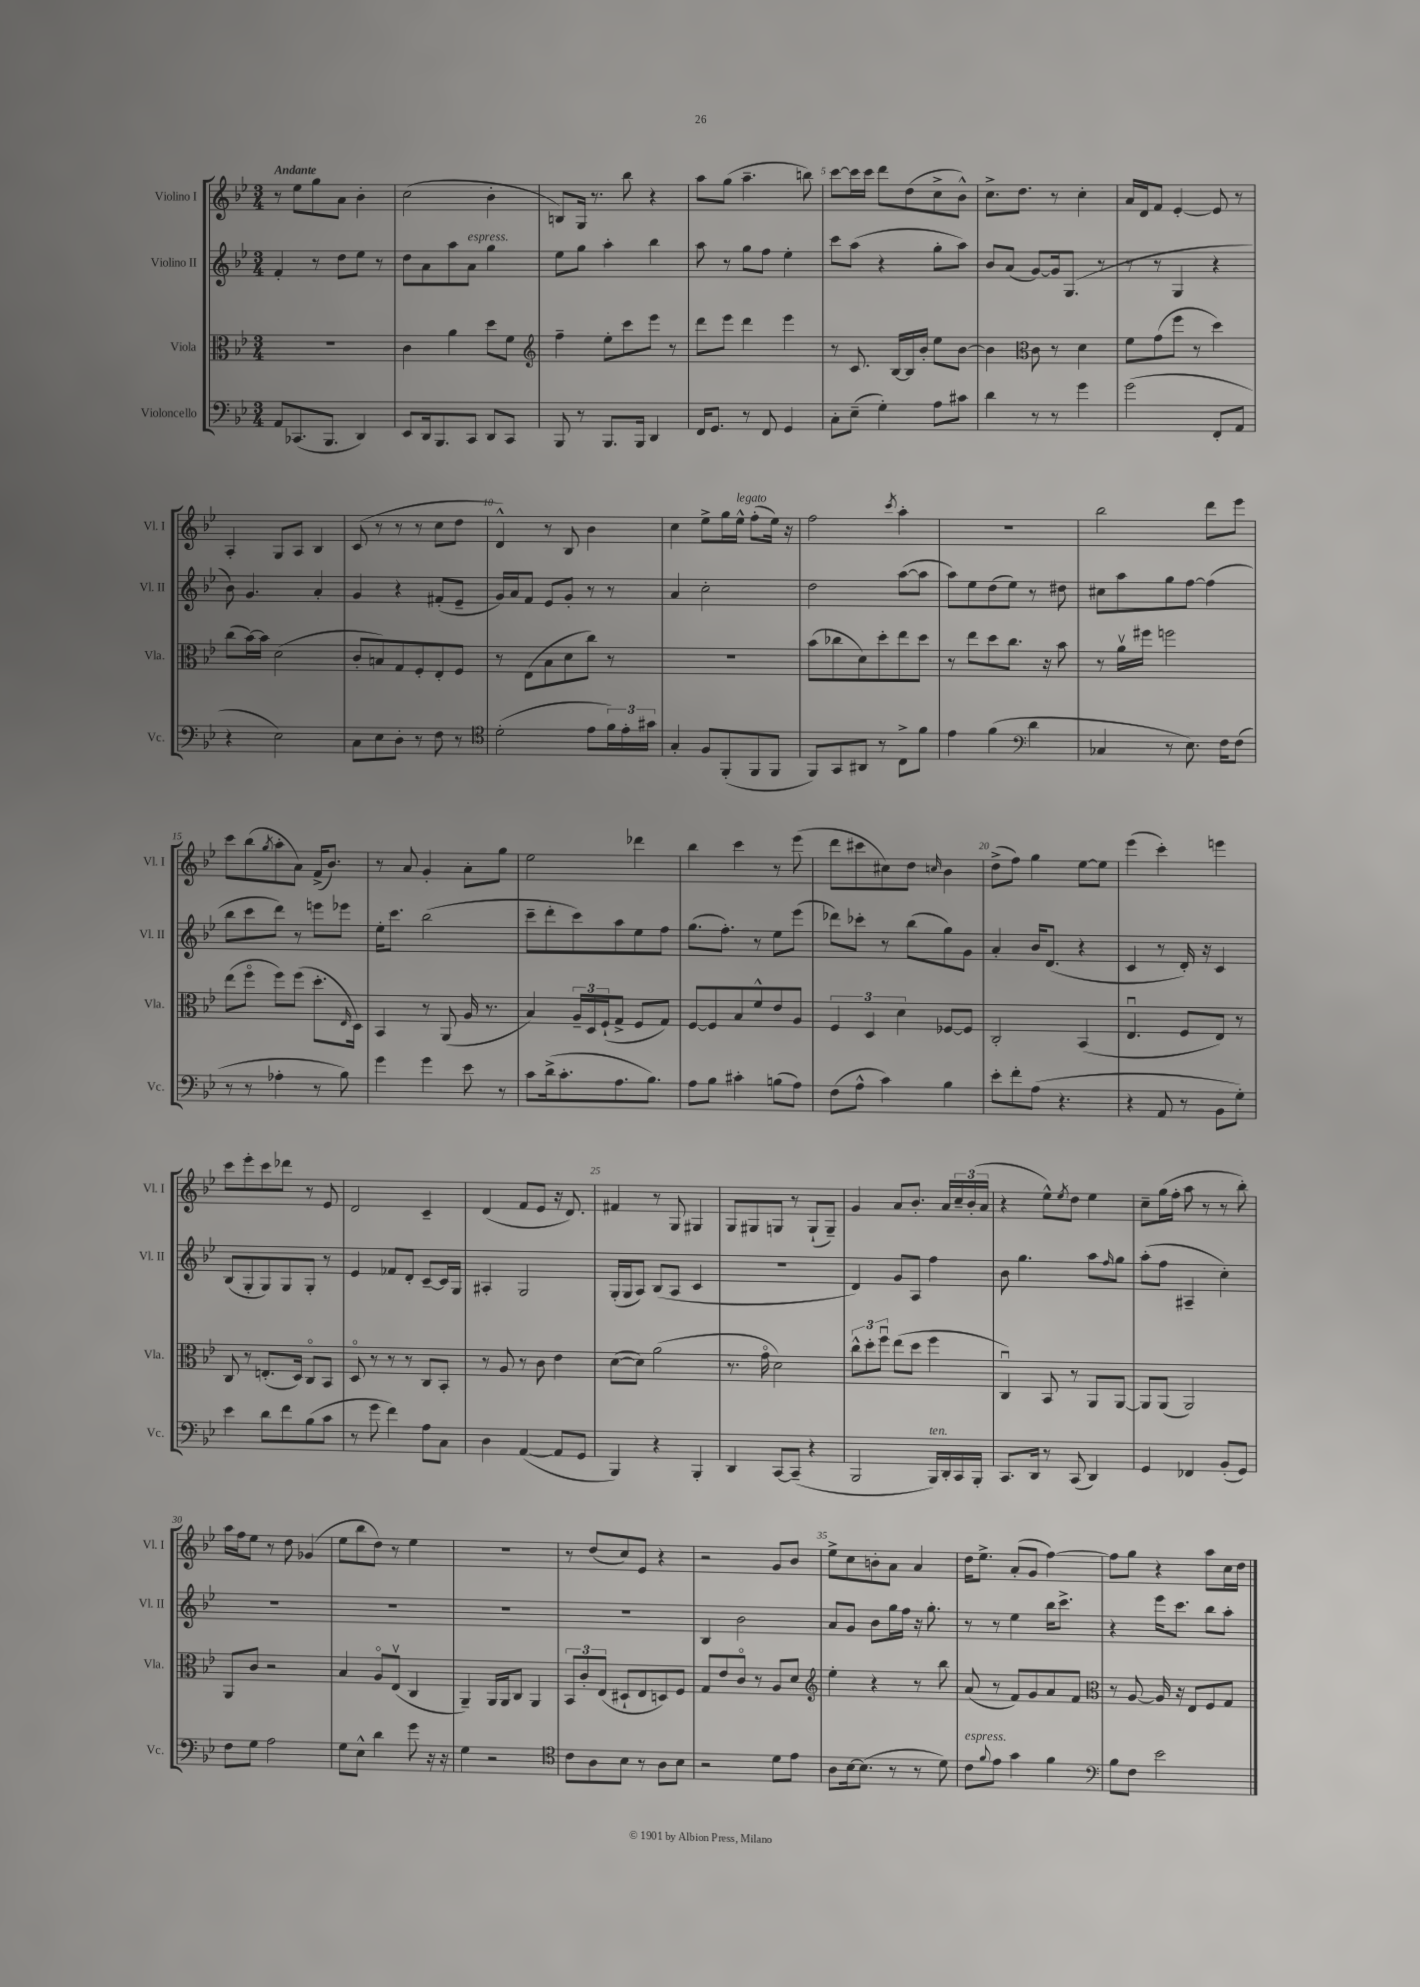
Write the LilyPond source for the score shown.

<<
\new StaffGroup <<
\new Staff = "s0" \with { instrumentName = "Violino I" shortInstrumentName = "Vl. I" } {
    \clef treble \key bes \major \numericTimeSignature \time 3/4 \tempo "Andante"
    r8 ees''8 g''8 a'8 bes'4-. |
    c''2( bes'4-. |
    b8) g16 r8. bes''8 r4 |
    a''8 g''8( a''4.-- b''8) |
    c'''8~ c'''16 c'''16 d'''8 d''8( c''8-> bes'8-^) |
    c''8.-> d''8. r8 c''4-. |
    a'16 d'16 f'8 ees'4~-. ees'8 r8 |
    a4-. g8 a8 bes4 |
    c'8( r8 r8 r8 c''8 d''8 |
    d'4-^) r8 bes8 bes'4 |
    c''4 ees''8-> g''16 ees''16-^^\markup { \italic "legato" } f''8-.( ees''16) r16 |
    f''2 \acciaccatura { c'''8 } a''4-. |
    R2. |
    bes''2 d'''8 ees'''8 |
    c'''8 bes''8( \acciaccatura { g''8 } a''8-. a'8) f'16->( bes'8.) |
    r8 a'8 g'4-. a'8-. g''8 |
    ees''2 des'''4 |
    bes''4 c'''4 r8 ees'''8( |
    d'''8 cis'''8 cis''8) d''8 \grace { c''16 } bes'4 |
    d''8->( f''8) g''4 ees''8~ ees''8 |
    ees'''4( c'''4-.) e'''4 |
    c'''8 ees'''8-. c'''8 des'''8 r8 ees'8 |
    d'2 c'4-- |
    d'4( f'8 ees'8 r16 d'8.) |
    fis'4 r8 g8 gis4 |
    g8 gis8 g8 r8 g8-!( g8--) |
    g'4 a'8 bes'8.-. a'16 \tuplet 3/2 { c''16-- bes'16-.( a'16 } |
    r4 ees''8-^) \acciaccatura { ees''8 } d''8 ees''4 |
    c''8-- g''16( f''16-. a''8 r8 r8 bes''8-.) |
    a''16 f''16 ees''8 r8 d''8 ges'4( |
    ees''8 bes''8 d''8) r8 ees''4 |
    R2. |
    r8 d''8( c''8) ees'8 r4 |
    r2 g'8 bes'8 |
    ees''8-> c''8 b'8-. a'8 a'4 |
    d''16 ees''8.-> a'8-.( g'8 f''4~) |
    f''8 g''8 r4 a''8 c''16 d''16 \bar "|." |
}
\new Staff = "s1" \with { instrumentName = "Violino II" shortInstrumentName = "Vl. II" } {
    \clef treble \key bes \major \numericTimeSignature \time 3/4
    f'4-. r8 d''8 ees''8 r8 |
    d''8 a'8 a''8 a'8^\markup { \italic "espress." } g''4 |
    ees''8 g''8 a''4-. bes''4 |
    a''8 r8 g''8 f''8 ees''4-. |
    c'''8 a''8( r4 g''8-. a''8) |
    bes'8 a'8( g'8~) g'16 g8.( r8 |
    r8 r8 g4 r4 |
    bes'8) g'4. a'4-. |
    g'4 r4 fis'8-.( ees'8-- |
    g'16) a'16 f'8 ees'8 g'8-. r8 r8 |
    a'4 c''2-. |
    d''2 a''8~( a''8 |
    a''8) ees''8 d''8( ees''8) r8 dis''8 |
    cis''8 a''8 g''8 f''8~ f''4( |
    bes''8 c'''8 d'''8) r8 e'''8 ees'''8 |
    ees''16-. c'''8. bes''2( |
    c'''8-- d'''8-. c'''8) a''8 ees''8 f''8 |
    g''8.( f''8.-.) r8 ees''8 ees'''8( |
    des'''8) ces'''8-. r8 bes''8( g''8) g'8 |
    a'4-. bes'16 d'8.( r4 |
    c'4 r8 d'16-.) r16 c'4 |
    bes8( g8-. g8) g8 g8-. r8 |
    ees'4 fes'8 d'8-. c'8~-- c'16 g16 |
    ais4-. g2 |
    g16-.( g16 a8) bes8( a8 c'4 |
    R2. |
    d'4) g'8 a8 f''4 |
    bes'8 g''4. a''8 \grace { f''16 } g''8 |
    a''8-.( f''8 ais4-- c''4-.) |
    R2. |
    R2. |
    R2. |
    R2. |
    bes4 bes'2 |
    a'8 g'8 bes'8 g''16 f''16 r16 g''8.-. |
    r8 r8 ees''4 bes''16 c'''8.-> |
    r4 ees'''16 c'''8. bes''8 a''8-. \bar "|." |
}
\new Staff = "s2" \with { instrumentName = "Viola" shortInstrumentName = "Vla." } {
    \clef alto \key bes \major \numericTimeSignature \time 3/4
    R2. |
    c'4 a'4 d''8 f'8 |
    \clef treble f''4-- ees''8-. c'''8 ees'''8 r8 |
    d'''8 ees'''8 d'''4 ees'''4 |
    r8 c'8. bes16~ bes16 bes'16-. ees''8 bes'8~ |
    bes'4 \clef alto c'8 r8 d'4 |
    f'8 g'8( f''8 r8 d''4) |
    c''8( bes'16~) bes'16 d'2( |
    c'8-. b8) g8 f8-. ees8-. f8 |
    r8 ees8( bes8 d'8 c''8) r8 |
    R2. |
    bes'8( ces''8 d'8) d''8-. ees''8 d''8 |
    r8 ees''8 d''8 c''8. r16 bes'8 |
    r8 a'16\upbow fis''16 f''2 |
    ees''8( f''8\flageolet f''8) f''8( d''8.-. \grace { ees16 } d16) |
    bes,4 r8 a,8( a16 r8. |
    bes4) \tuplet 3/2 { a16-- d16 f16-!( } g8-> f8 g8) |
    f8~ f8 bes8 f'8-^ ees'8 a8 |
    \tuplet 3/2 { f4 d4 d'4 } fes8~ fes8 |
    c2-. bes,4( |
    ees4.\downbow f8 ees8) r8 |
    c8 r8 e8.-.( d16) c8\flageolet bes,8 |
    d8\flageolet r8 r8 r8 c8 bes,8-. |
    r8 a8 r8 c'8 ees'4 |
    d'8~( d'8) a'2( |
    r8. g'16\flageolet d'2) |
    \tuplet 3/2 { c''8-^ d''8-. f''8\downbow } ees''8( d''8 f''4 |
    c4\downbow) bes,8 r8 a,8 a,8~ |
    a,8 a,8( a,2) |
    a,8 c'8 r2 |
    bes4 a8\flageolet ees8\upbow( c4 |
    a,4--) a,16 a,16 c8 a,4 |
    \tuplet 3/2 { bes,8 c'8-. ees8( } dis8-! ees8 d8) f8 |
    g8 ees'8 c'8\flageolet r8 a8 d'8 |
    \clef treble ees''4-. r4 r8 bes''8 |
    a'8( r8 f'8) g'8 a'8 f'8 |
    \clef alto r8 a8~ a16 r16 ees8 f8 g8 \bar "|." |
}
\new Staff = "s3" \with { instrumentName = "Violoncello" shortInstrumentName = "Vc." } {
    \clef bass \key bes \major \numericTimeSignature \time 3/4
    a,8 ces,8.( bes,,8. d,4) |
    ees,8 d,16 bes,,8. c,8 d,8 c,8 |
    bes,,8 r8 bes,,8. bes,,16 d,4 |
    f,16 g,8. r8 f,8 g,4 |
    c8-. ees8--( g4-.) a8 cis'8 |
    d'4 r8 r8 g'4 |
    g'2( f,8-. a,8 |
    r4 ees2) |
    c8 ees8 d8-. r8 f8 r8 |
    \clef tenor d'2-.( ees'8 \tuplet 3/2 { f'16) ees'16-. gis'16 } |
    g4-. f8 f,8-.( f,8 f,8 |
    f,8) g,8 ais,8 r8 c8-> f'8 |
    ees'4 f'4( \clef bass d'4 |
    ces4 r8 ees8.) f16 f8( |
    r8 r8 aes4-. r8 bes8) |
    g'4 g'4 ees'8 r8 |
    c'8 d'16->( c'8.-. a8. bes8.) |
    a8 bes8 cis'4-. b8( a8) |
    f8( a8-^ c'4) bes4 |
    ees'8-. f'8-. a8( r4. |
    r4 a,8 r8 bes,8 g8-.) |
    ees'4 d'8 f'8 bes8( c'8 |
    r8 g'8 f'4) a8 c8 |
    d4 a,4~( a,8 g,8 |
    bes,,4) r4 bes,,4-. |
    d,4 c,8~ c,8--( r4 |
    bes,,2 bes,,16^\markup { \italic "ten." }) d,16-. c,16 bes,,16-. |
    c,8. d,16 r8 c,8( d,4) |
    g,4 fes,4 bes,8-.( g,8) |
    f8 g8 a2 |
    g8 ees8-^ d'4 g'8 r16 r16 |
    g4 r2 |
    \clef tenor c'8 a8 bes8 r8 a8 bes8 |
    r2 d'8 ees'8 |
    a8 bes16~ bes8.( r8 r8 d'8) |
    c'8^\markup { \italic "espress." } \appoggiatura { f'8 } ees'8 g'4 f'4 |
    \clef bass bes8 f8 ees'2 \bar "|." |
}
>>
>>
\layout { \context { \Score \override BarNumber.break-visibility = ##(#f #t #t) barNumberVisibility = #(every-nth-bar-number-visible 5) } }
